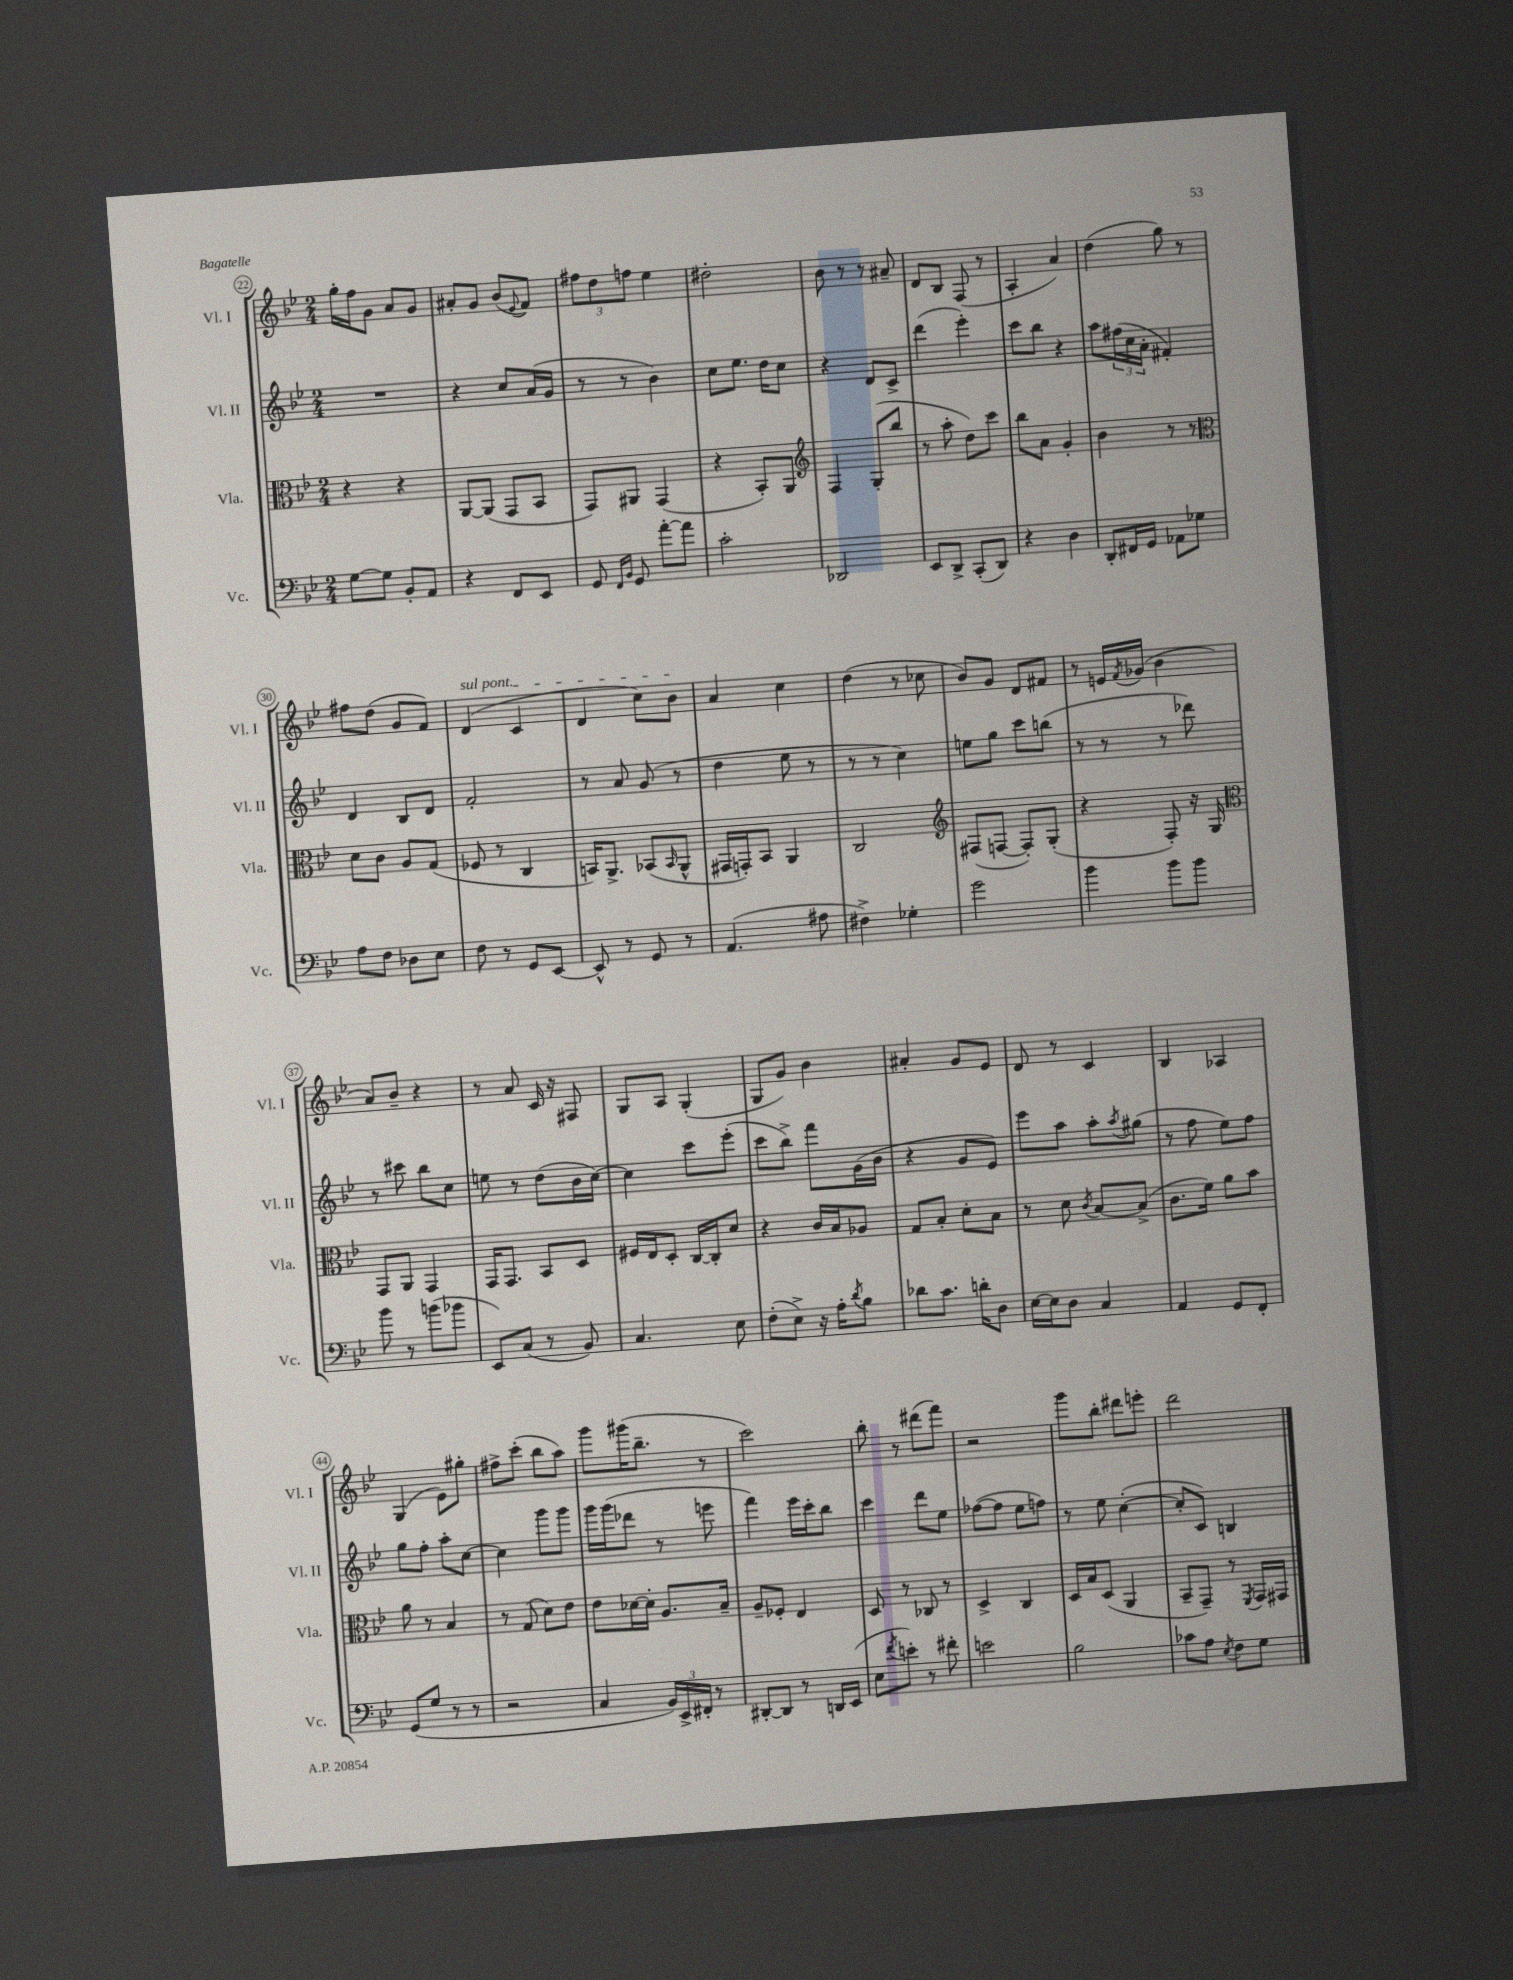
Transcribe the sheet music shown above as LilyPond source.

<<
\new StaffGroup <<
\new Staff = "s0" \with { instrumentName = "Vl. I" shortInstrumentName = "Vl. I" } {
    \clef treble \key bes \major \numericTimeSignature \time 2/4
    g''16-. f''16 g'8 a'8 g'8 |
    ais'8-. g'8 bes'8( \appoggiatura { ees'8 } f'8) |
    \tuplet 3/2 { fis''8 d''8 f''8 } ees''4 |
    dis''2-. |
    bes'8 r8 r8 ais'8-- |
    d'8 bes8 f8( r8 |
    a4-. a'4) |
    d''4( g''8) r8 |
    fis''8 d''8( g'8 f'8) |
    \once \override TextSpanner.bound-details.left.text = \markup { \italic "sul pont." } d'4\startTextSpan( c'4 |
    d'4 c''8) bes'8\stopTextSpan |
    a'4 c''4 |
    d''4( r8 ces''8 |
    bes'8) g'8 d'8 fis'8 |
    r8 e'16 \acciaccatura { f'8 } ges'16( bes'4 |
    a'8) bes'8-- r4 |
    r8 a'8 c'16 r16 fis8 |
    g8 a8 g4-.( |
    g8 g'8) bes'4 |
    ais'4-. g'8 ees'8 |
    d'8 r8 c'4 |
    bes4 aes4 |
    g4( ees'8) gis''8-. |
    fis''8-> c'''8-.( bes''8 a''8) |
    g'''8 gis'''16( bes''8.-- r8 |
    c'''2) |
    bes''8-. r8 dis'''8( f'''8) |
    r2 |
    g'''8 bes''8-. dis'''8 e'''8-. |
    d'''2 \bar "|." |
}
\new Staff = "s1" \with { instrumentName = "Vl. II" shortInstrumentName = "Vl. II" } {
    \clef treble \key bes \major \numericTimeSignature \time 2/4
    R2 |
    r4 c''8 a'16( g'16 |
    r8 r8 bes'4) |
    c''8 ees''8. d''16 c''8 |
    r4 d'8 c'8-> |
    d'''4( ees'''4-.) |
    c'''8 bes''8 r4 |
    a''8 \tuplet 3/2 { fis''16( c''16 a'16-. } fis'4-.) |
    d'4 bes8 d'8 |
    f'2-. |
    r8 a'8 g'8( r8 |
    d''4 ees''8 r8 |
    r8 r8 c''4) |
    e''8 g''8 c'''8 b''8( |
    r8 r8 r8 des'''8) |
    r8 cis'''8 bes''8 c''8 |
    e''8 r8 d''8( bes'16 c''16~) |
    c''4 c'''8 ees'''8-.( |
    c'''8 bes''8->) f'''8 g'16( bes'16 |
    r4 g'8 ees'8) |
    ees'''8 a''8 a''8-. \acciaccatura { a''8 } gis''8( |
    r8 f''8 ees''8) f''8 |
    g''8 f''8-. a''8-. c''8~ |
    c''4 g'''8 g'''8 |
    g'''16 g'''16( des'''8 r8 e'''8 |
    f'''4) ees'''16 c'''16-. bes''8 |
    c'''4 d'''8 ees''8 |
    fes''8~( fes''8 ees''8 f''8) |
    r8 ees''8 c''4~-.( |
    c''8-. c'8) b4 \bar "|." |
}
\new Staff = "s2" \with { instrumentName = "Vla." shortInstrumentName = "Vla." } {
    \clef alto \key bes \major \numericTimeSignature \time 2/4
    r4 r4 |
    a,8~ a,8( g,8 bes,8 |
    g,8) ais,8 g,4( |
    r4 bes,8-.) a,8 |
    \clef treble f4 g8-.( bes''8 |
    r8 a''8-. d''8) c'''8 |
    bes''8 a'8 g'4-. |
    bes'4 r8 r8 |
    \clef alto d'8 c'8 a8 g8( |
    fes8 r8 c4 |
    b,16) a,8.-> bes,8( \grace { bes,16 } a,8-^ |
    gis,16 g,16-.) bes,8 a,4 |
    c2 |
    \clef treble fis8( f8~ f8-.) g8-.( |
    r4 f8-.) r16 g16 |
    \clef alto g,8 a,8 g,4 |
    g,16 g,8. bes,8 d8 |
    fis16 ees16 d8-. c16~ c16-. d'8 |
    r4 c'16 bes16 aes8 |
    g8 bes8-. d'8-. bes8 |
    r8 d'8 \acciaccatura { c'8 } bes8~ bes8->( |
    c'8. f'16) a'8 bes'8 |
    a'8 r8 bes4 |
    r8 g8( d'8) ees'8 |
    ees'8 des'16~ des'16-. a8. bes16-- |
    a8-- fes8-. ees4 |
    d8 r8 ces8 r8 |
    d4-> c4 |
    d16 bes16 d8( a,4 |
    bes,8-- g,8--) r8 \acciaccatura { f,8 } g,16 gis,16 \bar "|." |
}
\new Staff = "s3" \with { instrumentName = "Vc." shortInstrumentName = "Vc." } {
    \clef bass \key bes \major \numericTimeSignature \time 2/4
    g8~ g8 bes,8-. a,8 |
    r4 f,8 ees,8 |
    g,8 \grace { f,16 bes,16 } g,8 a'8~-. a'8 |
    c'2-. |
    des,2 |
    ees,8 d,8-> c,8-.( d,8) |
    r4 d4 |
    d,8-. fis,16 g,16 aes,8 ges8 |
    a8 f8 des8 ees8 |
    f8 r8 g,8 ees,8~ |
    ees,8-^ r8 g,8 r8 |
    a,4.( ais8 |
    fis4->) ges4-. |
    g'2 |
    bes'4 bes'8 bes'8 |
    bes'8 r8 b'8( bes'8 |
    ees,8) c8( r8 bes,8) |
    c4. ees8 |
    f8-.( ees8->) r16 a16-. \acciaccatura { d'8 } bes8 |
    des'8 c'8. d'16-. d8 |
    ees16~ ees16 d8 c4 |
    a,4 g,8 f,8-. |
    g,8( g8 r8 r8 |
    r2 |
    c4 \tuplet 3/2 { bes,16) ees,16-> fis,16-. } r8 |
    dis,8~-. dis,8 r8 d,16 ees,16( |
    ees8 \acciaccatura { f'8 } e'8-.) r8 fis'8-. |
    e'2 |
    bes2 |
    ces'8 a8 \acciaccatura { ees8 } f8 g8 \bar "|." |
}
>>
>>
\layout { \context { \Score currentBarNumber = #22 \override BarNumber.stencil = #(make-stencil-circler 0.1 0.3 ly:text-interface::print) } }
